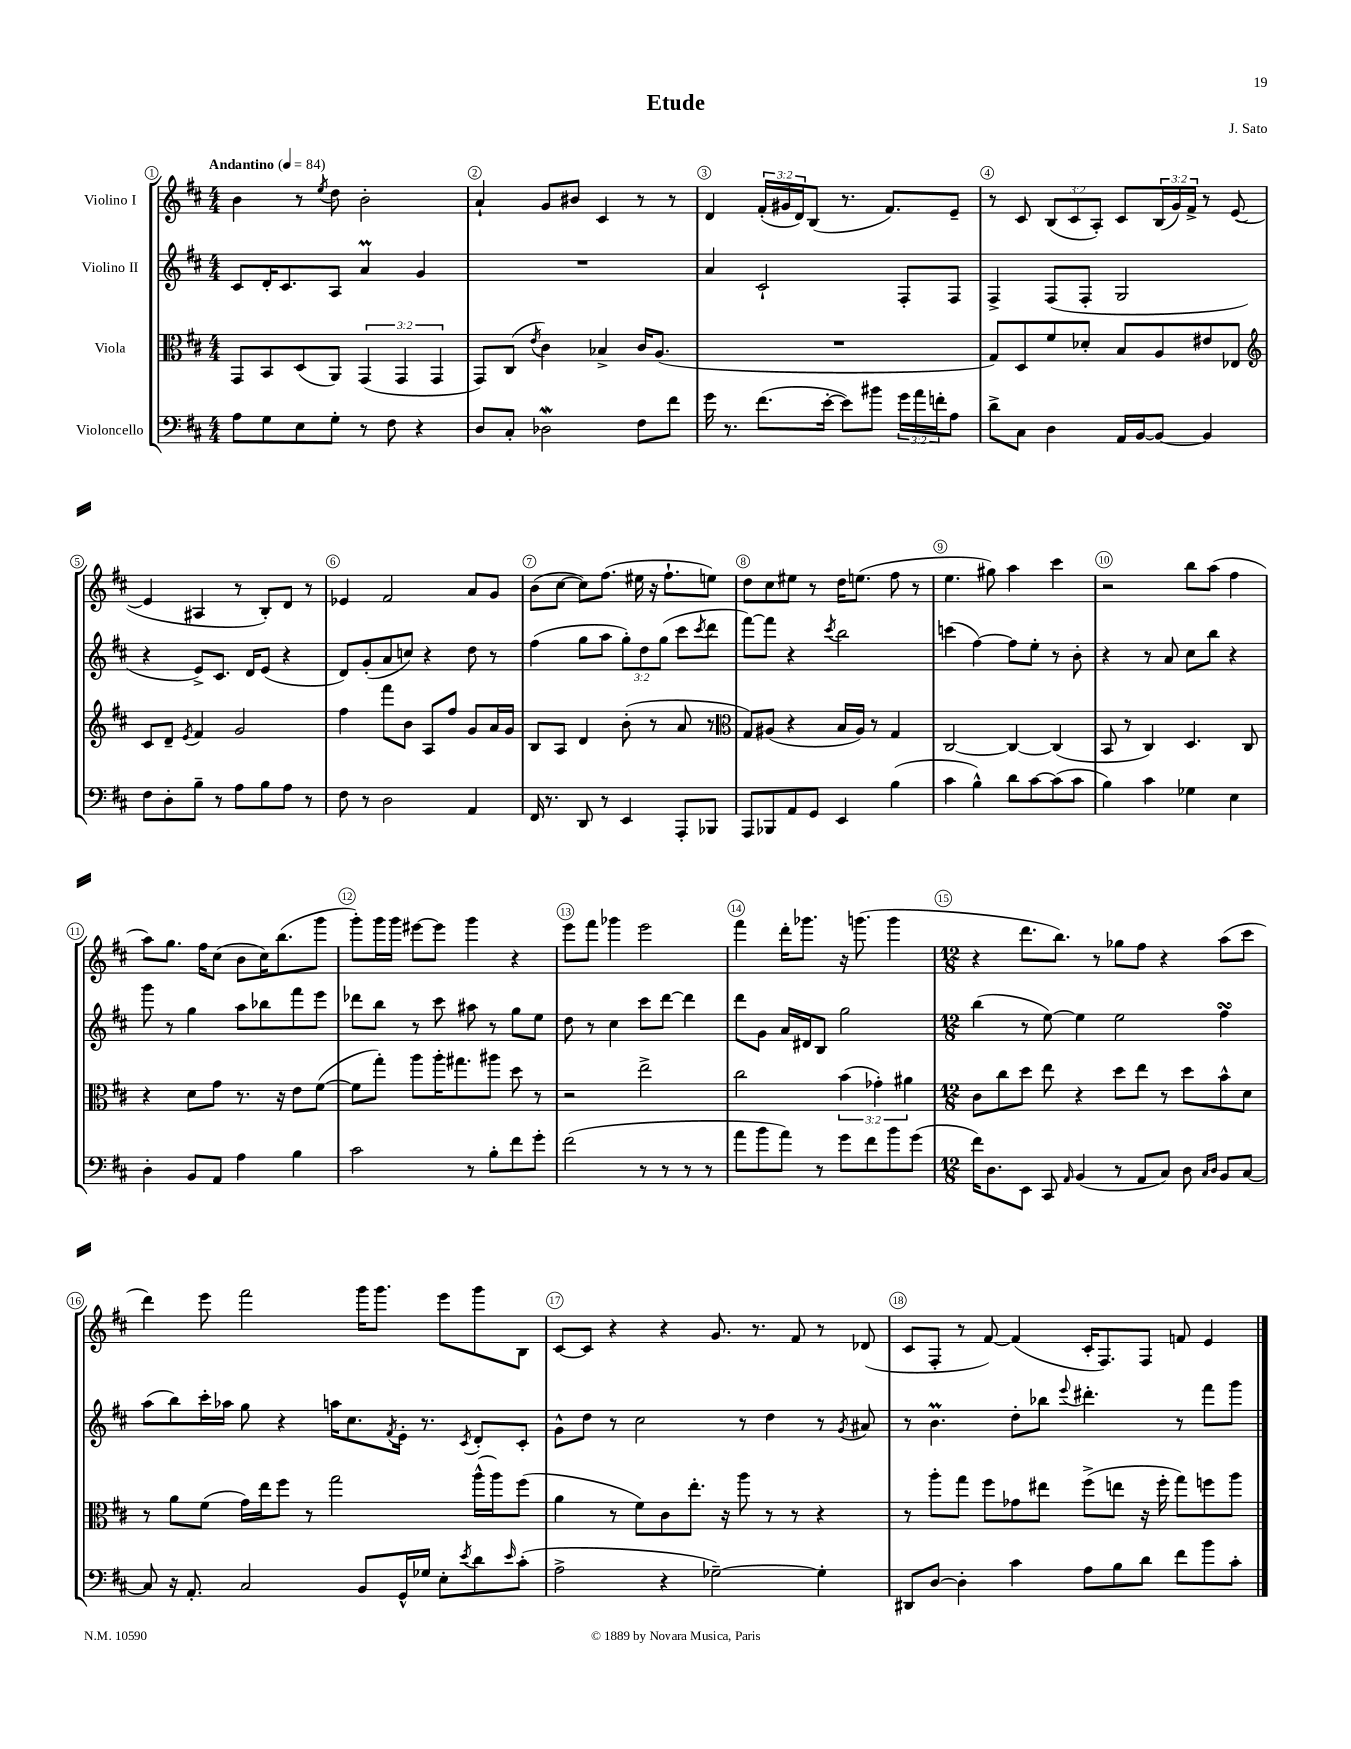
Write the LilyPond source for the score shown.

\header { title = "Etude" composer = "J. Sato" }
<<
\new StaffGroup <<
\new Staff = "s0" \with { instrumentName = "Violino I" } {
    \clef treble \key d \major \numericTimeSignature \time 4/4 \override Staff.TupletNumber.text = #tuplet-number::calc-fraction-text \tempo "Andantino" 4 = 84
    b'4 r8 \acciaccatura { e''8 } d''8 b'2-. |
    a'4-! g'8 bis'8 cis'4 r8 r8 |
    d'4 \tuplet 3/2 { fis'16-.( gis'16 d'16) } b8( r8. fis'8.) e'8-- |
    r8 cis'8 \tuplet 3/2 { b8( cis'8 a8-.) } cis'8 \tuplet 3/2 { b16( g'16) fis'16-> } r8 e'8~( |
    e'4 ais4 r8 b8-.) d'8 r8 |
    ees'4 fis'2 a'8 g'8 |
    b'8( cis''8~ cis''8) fis''8.( eis''16 r16 fis''8.-! e''8) |
    d''8 cis''8 eis''8 r8 d''16 e''8.( fis''8 r8 |
    e''4. gis''8) a''4 cis'''4 |
    r2 b''8 a''8( fis''4 |
    a''8) g''8. fis''16 cis''8( b'8 cis''16) b''8.( g'''8 |
    g'''8-.) g'''16 g'''16 eis'''8~ eis'''8 g'''4 r4 |
    e'''8 fis'''8 ges'''4 e'''2 |
    fis'''4 d'''16-. ges'''8. r16 g'''8.( g'''4 |
    \numericTimeSignature \time 12/8 r4 d'''8. b''8.) r8 ges''8 fis''8 r4 a''8( cis'''8 |
    d'''4) e'''8 fis'''2 g'''16 g'''8. e'''8 g'''8 b8 |
    cis'8~ cis'8 r4 r4 g'8. r8. fis'8 r8 des'8( |
    cis'8 fis8-. r8 fis'8~) fis'4( cis'16-. fis8.) fis8 f'8 e'4 \bar "|." |
}
\new Staff = "s1" \with { instrumentName = "Violino II" } {
    \clef treble \key d \major \numericTimeSignature \time 4/4 \override Staff.TupletNumber.text = #tuplet-number::calc-fraction-text
    cis'8 d'16-. cis'8. a8 a'4\prall g'4 |
    R1 |
    a'4 cis'2-! fis8-. fis8 |
    fis4-> fis8( fis8-. g2 |
    r4 e'8->) cis'8. d'16 e'8( r4 |
    d'8) g'8-.( a'8 c''8) r4 d''8 r8 |
    fis''4( g''8 a''8 \tuplet 3/2 { g''8-.) d''8 g''8( } cis'''8 \acciaccatura { cis'''8 } d'''8 |
    fis'''8~) fis'''8 r4 \acciaccatura { cis'''8 } b''2 |
    c'''4( fis''4~) fis''8 e''8-. r8 b'8-. |
    r4 r8 a'8 cis''8 b''8 r4 |
    g'''8 r8 g''4 a''8 bes''8 fis'''8 e'''8 |
    des'''8 b''8 r8 cis'''8 ais''8 r8 g''8 e''8 |
    d''8 r8 cis''4 cis'''8 d'''8~ d'''4 |
    d'''8 g'8 a'16 dis'16 b8 g''2 |
    \numericTimeSignature \time 12/8 b''4( r8 e''8~) e''4 e''2 fis''4\turn |
    a''8( b''8) cis'''16-. aes''16 g''8 r4 a''16 cis''8. \acciaccatura { fis'8 } e'16-. r8. \acciaccatura { cis'8 } d'8-. cis'8-. |
    g'8-^ d''8 r8 cis''2 r8 d''4 r8 \acciaccatura { g'8 } ais'8 |
    r8 b'4.\prall d''8-. bes''8 \appoggiatura { e'''8 } dis'''4.-. r8 fis'''8 g'''8 \bar "|." |
}
\new Staff = "s2" \with { instrumentName = "Viola" } {
    \clef alto \key d \major \numericTimeSignature \time 4/4 \override Staff.TupletNumber.text = #tuplet-number::calc-fraction-text
    g,8 b,8 d8( a,8) \tuplet 3/2 { g,4( g,4 g,4 } |
    g,8) cis8( \acciaccatura { e'8 } cis'4) bes4-> cis'16 a8.( |
    R1 |
    g8) d8 fis'8 des'8-. b8 a8 eis'8 ees8 |
    \clef treble cis'8 d'8-- \acciaccatura { e'8 } fis'4 g'2 |
    fis''4 fis'''8 b'8 a8 fis''8 g'8 a'16 g'16 |
    b8 a8 d'4 b'8-.( r8 a'8 r8 |
    \clef alto g8) ais8( r4 b16 ais16) r8 g4 |
    cis2~ cis4~ cis4( |
    b,8 r8 cis4) d4. cis8 |
    r4 d'8 g'8 r8. r16 e'8 fis'8~( |
    fis'8 g''8-.) a''8 a''16-. gis''8. ais''8 d''8 r8 |
    r2 e''2-> |
    cis''2 \tuplet 3/2 { b'4( ges'4-.) ais'4 } |
    \numericTimeSignature \time 12/8 cis'8 cis''8 d''8 e''8 r4 d''8 e''8 r8 d''8 b'8-^ d'8 |
    r8 a'8 fis'8( g'16) e''16 fis''8 r8 g''2 a''16-^( a''16) fis''8( |
    a'4 r8 fis'8) cis'8 e''8.-. r16 a''8 r8 r8 r4 |
    r8 a''8-. g''8 fis''8 ges'8 eis''8 fis''8->( e''8 r16 fis''16-. g''8) f''8 a''8 \bar "|." |
}
\new Staff = "s3" \with { instrumentName = "Violoncello" } {
    \clef bass \key d \major \numericTimeSignature \time 4/4 \override Staff.TupletNumber.text = #tuplet-number::calc-fraction-text
    a8 g8 e8 g8-. r8 fis8 r4 |
    d8 cis8-. des2\mordent fis8 fis'8 |
    g'16 r8. fis'8.( e'16~-. e'8) bis'8 \tuplet 3/2 { g'16 a'16 f'16-. } a8 |
    d'8-> cis8 d4 a,16 b,16~ b,8~ b,4 |
    fis8 d8-. b8-- r8 a8 b8 a8 r8 |
    fis8 r8 d2 a,4 |
    fis,16 r8. d,8 r8 e,4 a,,8-. bes,,8 |
    a,,8 bes,,8 a,8 g,8 e,4 b4( |
    cis'4 b4-^) d'8 cis'8~ cis'8( cis'8 |
    b4) cis'4 ges4 e4 |
    d4-. b,8 a,8 a4 b4 |
    cis'2 r8 b8-. fis'8 g'8-. |
    fis'2( r8 r8 r8 r8 |
    a'8 b'8 a'8) r8 g'8 fis'8 b'8 g'8( |
    \numericTimeSignature \time 12/8 fis'16) d8. e,8 cis,8 \grace { a,16 } b,4( r8 a,8 cis8) d8 \grace { cis16 d16 } b,8 cis8~ |
    cis8 r16 a,8.-. cis2 b,8 g,16-^ ges16 e8-. \acciaccatura { e'8 } d'8 \grace { e'16 } cis'8-.( |
    a2-> r4 ges2~--) ges4-. |
    dis,8 d8~ d4-. cis'4 a8 b8 d'8 fis'8 b'8 cis'8-. \bar "|." |
}
>>
>>
\layout { \context { \Score \override BarNumber.break-visibility = ##(#f #t #t) barNumberVisibility = #all-bar-numbers-visible \override BarNumber.stencil = #(make-stencil-circler 0.1 0.3 ly:text-interface::print) } }
